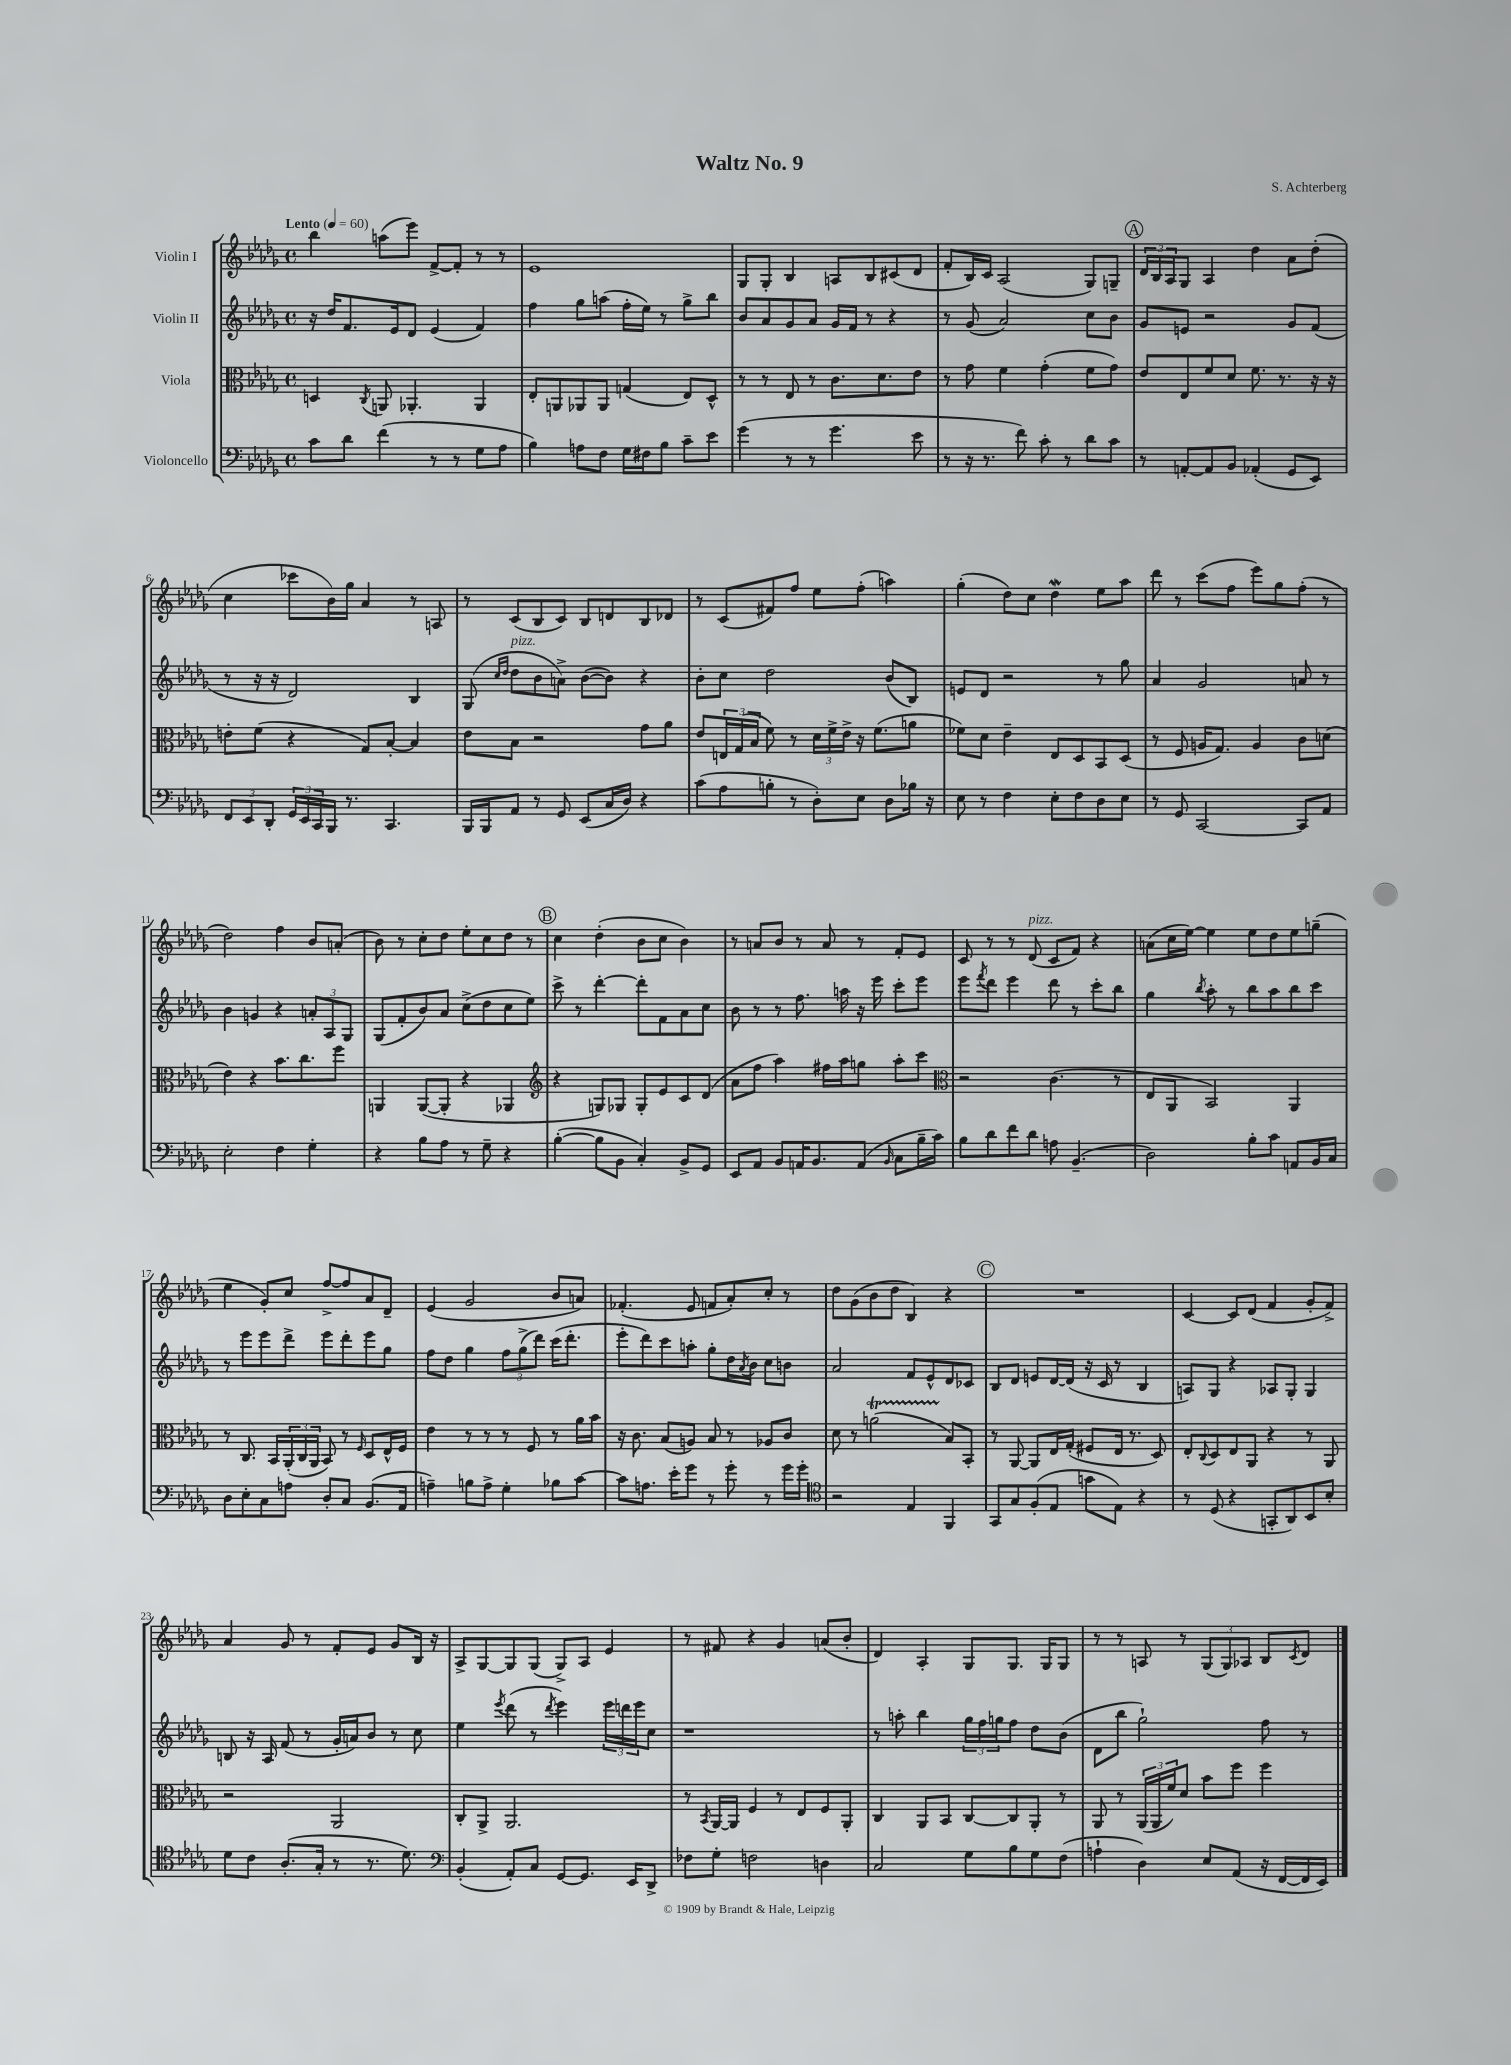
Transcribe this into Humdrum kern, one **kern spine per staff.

**kern	**kern	**kern	**kern
*part4	*part3	*part2	*part1
*staff4	*staff3	*staff2	*staff1
*I"Violoncello	*I"Viola	*I"Violin II	*I"Violin I
*clefF4	*clefC3	*clefG2	*clefG2
*k[b-e-a-d-g-]	*k[b-e-a-d-g-]	*k[b-e-a-d-g-]	*k[b-e-a-d-g-]
*M4/4	*M4/4	*M4/4	*M4/4
*met(c)	*met(c)	*met(c)	*met(c)
*MM60	*MM60	*MM60	*MM60
=1	=1	=1	=1
!	!	!	!LO:TX:a:B:t=Lento
8c\L	4Dn/	16r	4bb-\
.	.	16dd-/KL	.
8d-\J	.	8.f/	.
.	8qC/	.	.
(4f\	8AAn/	.	(8aan\L
.	.	16e-/k	.
.	4.AA-X'/	8d-/J	8eee-\J)
8r	.	(4e-/	[8f^/L
8r	.	.	8f'/J]
8G-\L	4AA-/	4f/)	8r
8A-\J	.	.	8r
=2	=2	=2	=2
4B-\)	8E-'/L	4ff\	1e-
.	8AAn/	.	.
8An\L	8AA-X/	8gg-\L	.
8F\J	8AA-/J	(8aan\J	.
16G-\LL	(4Gn/	16ff'\LL	.
16F#X\J	.	16ee-\JJ)	.
8B-\J	.	8r	.
8c~\L	8E-/L)	8gg-^\L	.
8e-\J	8D-^^/J	8bb-\J	.
=3	=3	=3	=3
(4g-\	8r	8b-/L	8G-/L
.	8r	8a-/	8G-'/J
8r	8E-/	8g-/	4B-/
8r	8r	8a-/J	.
4.g-\	8.c\L	16g-/LL	8An/L
.	.	16f/JJ	.
.	.	8r	8B-/
.	8.d-\	.	.
.	.	4r	(8c#X/
8e-\	8e-\J	.	8d-/J
=4	=4	=4	=4
8r	8r	8r	8f'/L
16r	8g-\	(8g-/	16B-/L)
8.r	.	.	16c/JJ
.	4f\	2a-/)	(2A-/
8f\)	.	.	.
8c'\	(4g-'\	.	.
8r	.	.	.
8d-\L	8f\L	8cc\L	8G-/L)
8c\J	8g-\J)	8b-\J	8Gn~/J
!!LO:REH:place=s1:t=A
=5	=5	=5	=5
8r	8e-/L	8g-/L	24d-/LL
.	.	.	24B-/
.	.	.	24A-/J
[8AAn'/L	8E-/	8en/J	8G-/J
8AA/]	8f/	2r	4A-/
8BB-/J	8d-/J	.	.
(4AA-X'/	8.f\	.	4dd-\
.	8.r	.	.
8GG-/L	.	8g-/L	8a-\L
8EE-/J)	16r	(8f/J	(8dd-'\J
.	16r	.	.
!!LO:LB:g=z
=6	=6	=6	=6
12FF/L	8en'\L	8r	4cc\
12EE-/	.	.	.
.	(8f\J	16r	.
12DD-'/J	.	.	.
.	.	16r	.
24GG-/LL	4r	2d-/)	8ccc-X\L
24EE-/	.	.	.
24CC/	.	.	.
16BBB-/JJ	.	.	16b-\L)
8.r	.	.	16gg-\JJ
.	8G-/L)	.	4a-/
4.CC/	[8B-'/J	.	.
.	4B-/]	4B-/	8r
.	.	.	8An/
=7	=7	=7	=7
16BBB-/LL	8e-\L	(8G-/	8r
16BBB-/J	.	.	.
.	.	16qqcc/LL	.
.	.	16qqdd-/JJ	.
!	!	!LO:TX:a:i:t=pizz.	!
8AA-/J	8B-\J	8dd-\L	(8c/L
8r	2r	8b-\	8B-/
8GG-/	.	8an^\J)	8c/J)
(8EE-/L	.	([8b-\L	8B-/L
16C/L	.	8b-\J])	8dn/
16D-/JJ)	.	.	.
4r	8g-\L	4r	8B-/
.	8a-\J	.	8d-X/J
=8	=8	=8	=8
(8c\L	8e-/L	8b-'\L	8r
8A-\	24En/L	8cc\J	(8c/L
.	(24G-/	.	.
.	24B-/JJ	.	.
8Bn'\J	8f\)	2dd-\	8f#X/)
8r	8r	.	8ff/J
8D-'\L)	24d-\LL	.	8ee-\L
.	24f^\	.	.
.	24e-^\JJ	.	.
8E-\J	16r	.	(8ff'\J
.	(8.f\L	.	.
8D-\L	.	(8b-/L	4aan\)
16B-X\Jk	8an\J	8B-/J)	.
16r	.	.	.
=9	=9	=9	=9
8E-\	8f-X\L)	8en/L	(4gg-'\
8r	8d-\J	8d-/J	.
4F\	4e-~\	2r	8dd-\L)
.	.	.	8cc\J
8E-'\L	8E-/L	.	4dd-w\
8F\	8D-/	.	.
8D-\	8BB-/	8r	8ee-\L
8E-\J	(8D-/J	8gg-\	8aa-\J
=10	=10	=10	=10
8r	8r	4a-/	8ddd-\
8GG-/	8F/	.	8r
[2CC/	16An/KL	2g-/	(8ccc\L
.	8.G-/J)	.	.
.	.	.	8ff\J
.	4A/	.	8eee-\L)
.	.	.	8gg-\
8CC/L]	8c\L	8an/	(8ff'\J
8AA-/J	(8dn\J	8r	8r
!!LO:LB:g=z
=11	=11	=11	=11
2E-'\	4e-\)	4b-\	2dd-\)
.	4r	4gn/	.
4F\	8.b-\L	4r	4ff\
.	8.cc\	.	.
4G-'\	.	12an'/L	8b-/L
.	.	12A-/	.
.	8ff\J	.	(8an'/J
.	.	12G-/J	.
=12	=12	=12	=12
4r	4AAn/	(8G-/L	8b-\)
.	.	8f'/	8r
8B-\L	([8AA/L	8b-/)	8cc'\L
8A-\J	8AA'/J]	8a-/J	8dd-\J
8r	4r	(8cc^\L	8ee-'\L
8G-~\	.	8dd-\	8cc\
4r	4AA-X/	8cc\	8dd-\J
.	.	8ee-\J)	8r
!!LO:REH:place=s1:t=B
=13	=13	=13	=13
*	*clefG2	*	*
([4B-'\	4r	8ccc^\	4cc\
.	.	8r	.
8B-\L]	8Gn/L)	[4ddd-'\	(4dd-'\
8BB-\J	8G-X/J	.	.
4C'/)	8G-'/L	8ddd-'\L]	8b-\L
.	8e-/	8f\	8cc\J
8BB-^/L	8c/	8a-\	4b-\)
8GG-/J	(8d-/J	8cc\J	.
=14	=14	=14	=14
8EE-/L	8a-\L	8b-\	8r
8AA-/J	8ff\J	8r	8an/L
8BB-/L	4aa-\)	8r	8b-/J
16AAn/K	.	8.ff\	8r
8.BB-/	.	.	.
.	16ff#X\LL	.	8a/
.	16aa-\J	16aan\	.
(8AA/J	8ggn\J	16r	8r
.	.	16eee-\	.
16qqBB-/	.	.	.
8C\L	8aa-'\L	8ccc'\L	8f'/L
16B-~\L	8ccc\J	8eee-\J	8e-/J
16c\JJ)	.	.	.
=15	=15	=15	=15
*	*clefC3	*	*
8B-\L	2r	8eee-\L	8c/
.	.	8qfff/	.
8d-\	.	8ddd-\J	8r
8f\	.	4eee-\	8r
!	!	!	!LO:TX:a:i:t=pizz.
8d-\J	.	.	(8d-/
8An\	(4.c\	8ddd-\	8c/L
(4.BB-~/	.	8r	8f/J)
.	.	8ccc'\L	4r
.	8r	8bb-\J	.
=16	=16	=16	=16
2D-\)	8E-/L	4gg-\	(8an\L
.	8AA-/J	.	16cc\L
.	.	.	[16ee-\JJ)
.	.	8qbb-/	.
.	2BB-/)	8aa-'\	4ee-\]
.	.	8r	.
8B-'\L	.	8bb-\L	8ee-\L
8c\J	.	8aa-\	8dd-\
8AAn/L	4AA-/	8bb-\	8ee-\
16BB-/L	.	8ccc\J	(8ggn~\J
16C/JJ	.	.	.
!!LO:LB:g=z
=17	=17	=17	=17
8D-\L	8r	8r	4ee-\
8E-'\	8.C/	8eee-\L	.
8C\	.	8eee-\	8g-'/L)
.	16BB-/LL	.	.
8An\J	(24AA-'/	8ddd-^\J	8cc/J
.	24C/	.	.
.	24AA-/JJ	.	.
8D-'/L	8BB-/)	8eee-\L	[8ff^/L
8C/J	8r	8ddd-'\	8ff/]
.	16qqF/	.	.
(8.BB-/L	8D-/L	8eee-\	8a-/
.	16E-^^/L	8gg-\J	8d-~/J
16AA-/Jk	16F/JJ	.	.
=18	=18	=18	=18
4An~\)	4e-\	8ff\L	(4e-/
.	.	8dd-\J	.
8Bn\L	8r	4gg-\	2g-/
8A^\J	8r	.	.
4G-'\	8r	12ff\L	.
.	.	(12gg-^\	.
.	8F/	.	.
.	.	12ddd-\J)	.
8B-X\L	8r	(16ccc\KL	8b-/L
.	.	8.ddd-'\J	.
[8c\J	16a-\LL	.	8an/J)
.	16b-\JJ	.	.
=19	=19	=19	=19
8c\L]	16r	8eee-'\L	(4.f-X'/
.	8.c\	.	.
8.An\J	.	8ddd-\)	.
.	(8B-/L	8ccc\	.
16e-'\KL	.	.	.
8g-\J	8An/J)	8aan'\J	8e-/
8r	8B-/	8gg-'\L	8fn/L
8g-'\	8r	16dd-\L	8a-'/)
.	.	8qa-/	.
.	.	16b-\JJ	.
8r	8A-X/L	8cc\L	8cc'/J
16g-\LL	8c/J	8bn\J	8r
16g-'\JJ	.	.	.
=20	=20	=20	=20
*clefC4	*	*	*
2r	8d-\	2a-/	8dd-\L
.	8r	.	(8g-\
.	(2ant\	.	8b-\
.	.	.	8dd-\J
4E-/	.	8f/L	4B-/)
.	.	8e-^^/	.
4FF/	8B-/L)	8d-/	4r
.	8BB-'/J	8c-X/J	.
!!LO:REH:place=s1:t=C
=21	=21	=21	=21
8GG-/L	8r	8B-/L	1r
8G-/	[8AA-/	8d-/J	.
(8F'/	8AA-/L]	8en/L	.
8E-/J	16E-/L	[16d-/L	.
.	(16G-'/JJ	(16d-/JJ]	.
8gn\L	8F#X/L	16r	.
.	.	16c/	.
8E-\J)	16E-/Jk	8r	.
.	8.r	.	.
4r	.	4B-/	.
.	8D-/)	.	.
=22	=22	=22	=22
8r	8E-'/L	8An/L)	[4c/
.	8qqC/	.	.
(8D-/	8D-/	8G-/J	.
4r	8E-/	4r	8c/L]
.	8AA-/J	.	(8d-/J
8GGn'/L	4r	8A-X/L	4f/
8AA-/)	.	8G-'/J	.
8BB-/	8r	4G-/	8g-'/L
8B-'/J	8AA-/	.	8f^/J)
!!LO:LB:g=z
=23	=23	=23	=23
8d-\L	2r	8Bn/	4a-/
8c\J	.	16r	.
.	.	16A-/	.
(8.A-'/L	.	(8f/	8g-/
.	.	8r	8r
16G-'/Jk	.	.	.
8r	2AA-/	16g-'/LL	8f'/L
.	.	16an/J)	.
8.r	.	8b-/J	8e-/J
.	.	8r	8g-/L
8.d-\)	.	.	.
.	.	8cc\	16B-/Jk
.	.	.	16r
=24	=24	=24	=24
*clefF4	*	*	*
(4BB-'/	8C'/L	4ee-\	8A-^/L
.	8AA-^/J	.	[8G-/
.	.	8qeee-/	.
8AA-'/L)	2.AA-/	(8ddd-\	8G-/]
8C/J	.	8r	(8G-/J
.	.	8qddd-/	.
[8GG-/L	.	4eee-\)	8G-^/L)
8.GG-/J]	.	.	8A-/J
.	.	24eee-\LL	4e-/
.	.	24dddn\	.
16EE-/KL	.	.	.
.	.	24eee-\J	.
8DD-^/J	.	8cc\J	.
=25	=25	=25	=25
8F-X\L	8r	1r	8r
.	8qBB-/	.	.
8G-'\J	[16AA-/LL	.	8f#X/
.	16AA-/JJ]	.	.
2Fn\	4F/	.	4r
.	8r	.	4g-/
.	8E-/L	.	.
4Dn\	8F/	.	(8an/L
.	8AA-'/J	.	8b-'/J
=26	=26	=26	=26
2C/	4C/	8r	4d-/)
.	.	8aan'\	.
.	8AA-/L	4bb-\	4A-'/
.	8BB-/J	.	.
8G-\L	[8C/L	24gg-\LL	8G-/L
.	.	24ff\	.
.	.	24ggn\J	.
8B-\	8C/]	8ff\J	8.G-/J
8G-\	8AA-'/J	8dd-\L	.
.	.	.	16G-/KL
(8F\J	8r	(8b-\J	8G-/J
=27	=27	=27	=27
4An`\	8AA-/	8d-\L	8r
.	8r	8bb-\J	8r
4D-\)	(24AA-/LL	2gg-`\)	8An/
.	24AA-/	.	.
.	24f/J)	.	.
.	8d-/J	.	8r
8E-/L	8b-\L	.	(12G-/L
.	.	.	12G-/)
(8AA-/J	8ff\J	.	.
.	.	.	12A-X/J
16r	4ff\	8ff\	8B-/L
[16FF/LL	.	.	.
.	.	.	8qc/
16FF/]	.	8r	8d-/J
16EE-/JJ)	.	.	.
==	==	==	==
*-	*-	*-	*-
